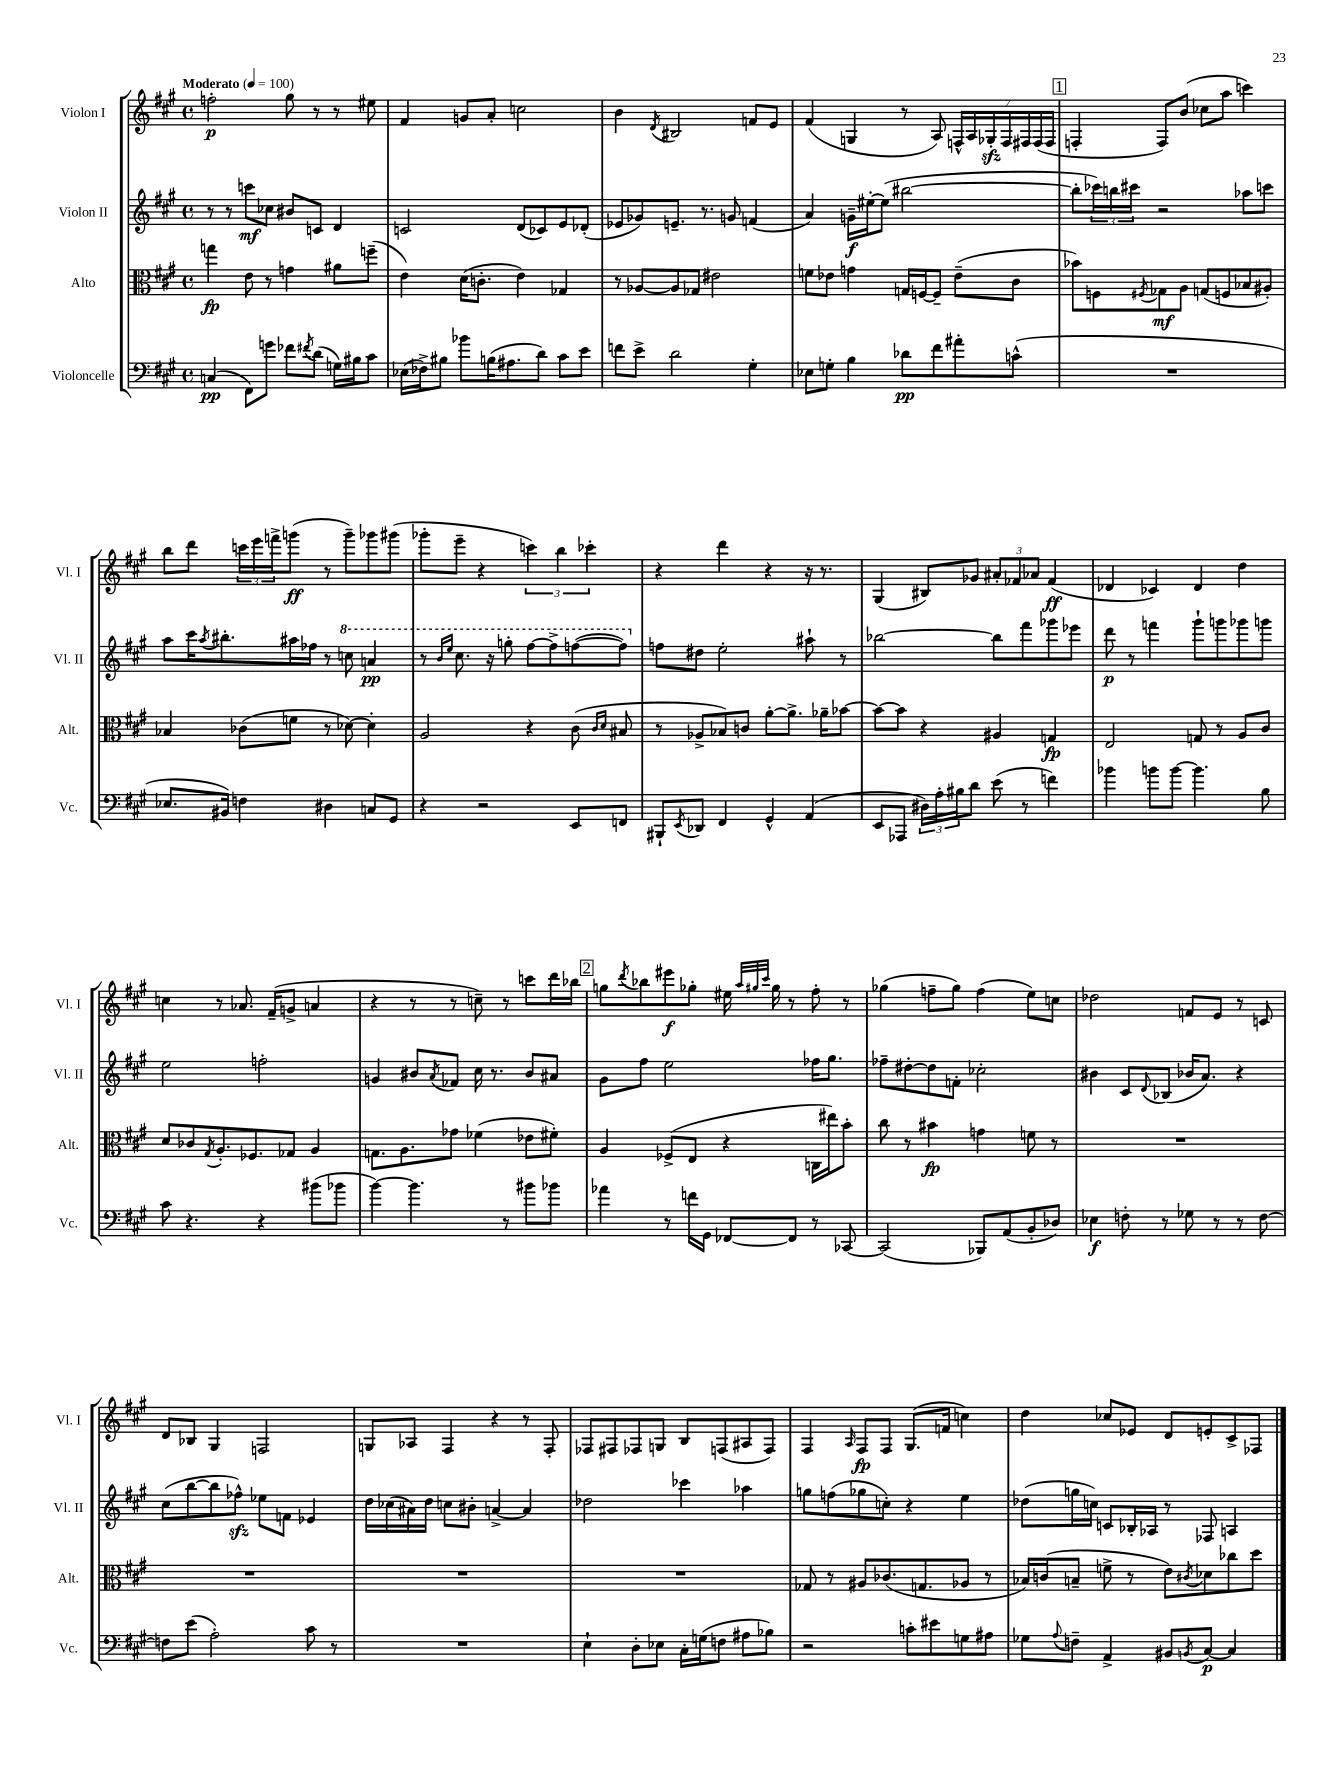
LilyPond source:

<<
\new StaffGroup <<
\new Staff = "s0" \with { instrumentName = "Violon I" shortInstrumentName = "Vl. I" } {
    \clef treble \key a \major \defaultTimeSignature \time 4/4 \tempo "Moderato" 4 = 100
    f''2-.\p gis''8 r8 r8 eis''8 |
    fis'4 g'8 a'8-. c''2 |
    b'4 \acciaccatura { d'8 } bis2 f'8 e'8 |
    fis'4( g4 r8 a8) \tuplet 7/4 { f16-^ a16 ges16-.\sfz f16 fis16 fis16( fis16 } |
    \mark \markup { \box "1" } f4-. f8) b'8( ces''8 a''8 c'''4) |
    b''8 d'''8 \tuplet 3/2 { c'''16 e'''16 f'''16-> } g'''8\ff( r8 g'''8--) ges'''8 gis'''8( |
    ges'''8-. e'''8-- r4 \tuplet 3/2 { c'''4) b''4 ces'''4-. } |
    r4 d'''4 r4 r16 r8. |
    gis4( bis8) ges'8 \tuplet 3/2 { ais'8-. fes'8 aes'8 } fes'4\ff( |
    des'4 ces'4) des'4 d''4 |
    c''4 r8 aes'8. fis'16--( g'8-> a'4 |
    r4 r8 r8 c''8--) r8 c'''8 d'''16 bes''16 |
    \mark \markup { \box "2" } g''8 \acciaccatura { d'''8 } bes''8 eis'''8\f ges''8-. eis''16 \grace { a''32 gis''32 cis'''32 } gis''16 r8 fis''8-. r8 |
    ges''4( f''8-- ges''8) f''4( e''8) c''8 |
    des''2 f'8 e'8 r8 c'8 |
    d'8 bes8 gis4 f2 |
    g8 aes8 fis4 r4 r8 fis8-. |
    fes8 fis8 fes8 g8 b8 f8( ais8 f8) |
    fis4 \grace { a16 } fis8\fp fis8 gis8.( f'16 c''4) |
    d''4 ces''8 ees'8 d'8 e'8-. cis'8-> fes8 \bar "|." |
}
\new Staff = "s1" \with { instrumentName = "Violon II" shortInstrumentName = "Vl. II" } {
    \clef treble \key a \major \defaultTimeSignature \time 4/4
    r8 r8 c'''8\mf ces''8 bis'8 c'8 d'4 |
    c'2 d'8( ces'8) e'8 des'8-.( |
    ees'8 ges'8) e'8.-- r8. g'8 f'4( |
    a'4) g'16--\f eis''16~-. eis''8( bis''2~ |
    \mark \markup { \box "1" } bis''8-. \tuplet 3/2 { ces'''16) b''16 cis'''16 } r2 aes''8 c'''8 |
    a''8 cis'''16 \acciaccatura { a''8 } bis''8.-. ais''16 fes''16 r8 \ottava #1 c'''8 a''4\pp |
    r8 \grace { b''16 e'''16 } cis'''8. r16 g'''8-. fis'''8~ fis'''8-> f'''8~( f'''8) \ottava #0 |
    f''8 dis''8 e''2-. ais''8-! r8 |
    bes''2~ bes''8 fis'''8 ges'''8 ees'''8 |
    d'''8\p r8 f'''4 gis'''8-! g'''8 ges'''8 g'''8 |
    e''2 f''2-. |
    g'4 bis'8 \acciaccatura { a'8 } fes'8 cis''16 r8. bis'8 ais'8 |
    \mark \markup { \box "2" } gis'8 fis''8 e''2 fes''16 gis''8. |
    fes''8-- dis''8~-. dis''8 f'8-. ces''2-. |
    bis'4 cis'8 \appoggiatura { d'8 } bes8( bes'16 a'8.) r4 |
    cis''8( b''8~ b''8 fes''8-^\sfz) ees''8 f'8 ees'4 |
    d''16 ces''16( ais'16) d''16 c''8 bis'8-. a'4~-> a'4 |
    des''2 ces'''4 aes''4 |
    g''8 f''8( ges''8 c''8-.) r4 e''4 |
    des''8( g''16 c''16) c'8 bes16-. aes16 r8 fes8 a4 \bar "|." |
}
\new Staff = "s2" \with { instrumentName = "Alto" shortInstrumentName = "Alt." } {
    \clef alto \key a \major \defaultTimeSignature \time 4/4
    g''4\fp e'8 r8 g'4 ais'8 f''8--( |
    e'4) d'16( c'8.-. e'4) ges4 |
    r8 aes8~ aes8 ges8 eis'2 |
    f'8 ees'8 g'4 g16 f16~ f8-- ees'8--( cis'8 |
    \mark \markup { \box "1" } bes'8) f8 \acciaccatura { fis8 } ges8\mf a8 g8( f8 bes8 ais8-.) |
    bes4 ces'8( f'8 r8 des'8~) des'4-. |
    a2 r4 cis'8( \grace { cis'16 d'16 } bis8 |
    r8 aes8-> bes8) c'8 a'8~-. a'8.-> aes'16-- bes'8~ |
    bes'8~ bes'8 r4 ais4 g4\fp |
    e2 g8 r8 a8 cis'8 |
    d'8 ces'8 \acciaccatura { gis8 } a8.-. fes8. ges8 a4 |
    g8. a8. ges'8 fes'4( ees'8 fis'8-.) |
    \mark \markup { \box "2" } a4 fes8->( e8 r4 c16 eis''16) b'8-. |
    cis''8 r8 bis'4\fp g'4 f'8 r8 |
    R1 |
    R1 |
    R1 |
    R1 |
    ges8 r8 ais8 ces'8.( g8. aes8 r8 |
    bes16) c'16( b8-- f'8-> r8 e'8) \acciaccatura { cis'8 } des'8 ces''8 d''8 \bar "|." |
}
\new Staff = "s3" \with { instrumentName = "Violoncelle" shortInstrumentName = "Vc." } {
    \clef bass \key a \major \defaultTimeSignature \time 4/4
    c4\pp( fis,8) g'8 fes'8 \acciaccatura { fis'8 } d'8( g16) bis16 cis'8 |
    ees16( fes16->) bis8 bes'8 b16( ais8. d'8) cis'8 e'8 |
    f'8 e'8-> d'2 gis4-. |
    ees8 g8-. b4 des'8\pp fis'8 ais'8-. c'8-^( |
    \mark \markup { \box "1" } R1 |
    ees8. bis,16) f4 dis4 c8 gis,8 |
    r4 r2 e,8 f,8 |
    bis,,8-! \acciaccatura { e,8 } des,8 fis,4 gis,4-^ a,4( |
    e,8 aes,,8 \tuplet 3/2 { dis16) a16-. bis16 } d'8 e'8( r8 f'4) |
    bes'4 b'8 b'8~ b'4. b8 |
    cis'8 r4. r4 bis'8( bes'8 |
    b'4~) b'4. r8 bis'8 bes'8 |
    \mark \markup { \box "2" } aes'4 r8 f'16 gis,16 fes,8~ fes,8 r8 ces,8~ |
    ces,2( bes,,8) a,8( b,8-. des8) |
    ees4\f f8-. r8 ges8 r8 r8 f8~ |
    f8 e'8( a2-.) cis'8 r8 |
    R1 |
    e4-! d8-. ees8 cis16-. g16( f8 ais8 bes8) |
    r2 c'8-. eis'8 g8 ais8 |
    ges8 \appoggiatura { a8 } f8-- a,4-> bis,8 \acciaccatura { b,8 } cis8~\p cis4 \bar "|." |
}
>>
>>
\layout { \context { \Score \remove "Bar_number_engraver" } }
